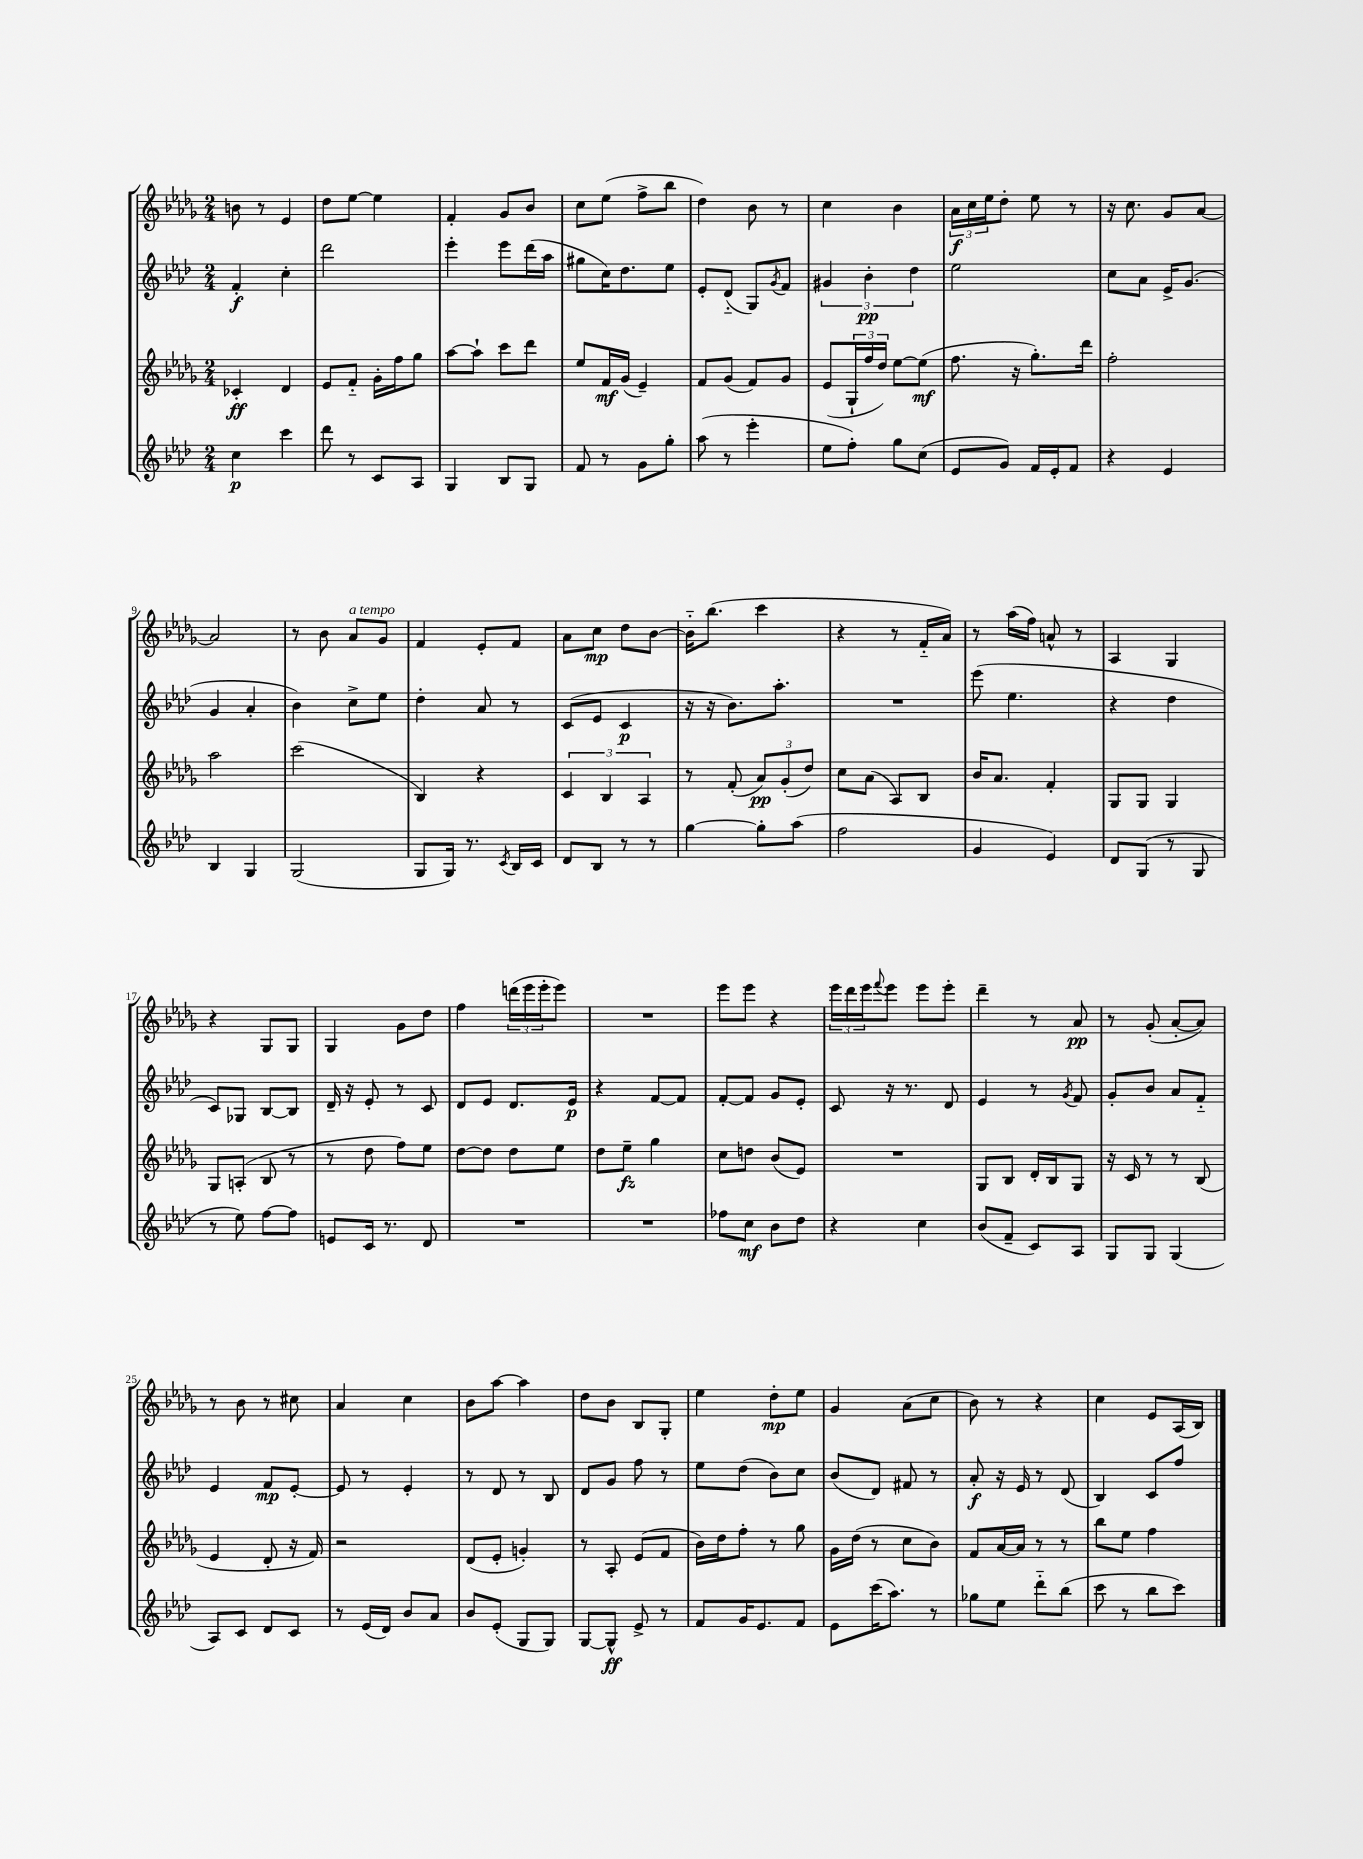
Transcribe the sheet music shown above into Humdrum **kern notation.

**kern	**dynam	**kern	**dynam	**kern	**dynam	**kern	**dynam
*part4	*part4	*part3	*part3	*part2	*part2	*part1	*part1
*staff4	*staff4	*staff3	*staff3	*staff2	*staff2	*staff1	*staff1
*clefG2	*	*clefG2	*	*clefG2	*	*clefG2	*
*k[b-e-a-d-]	*	*k[b-e-a-d-g-]	*	*k[b-e-a-d-]	*	*k[b-e-a-d-g-]	*
*M2/4	*	*M2/4	*	*M2/4	*	*M2/4	*
=1	=1	=1	=1	=1	=1	=1	=1
4cc\	p	4c-X'/	ff	4f'/	f	8bn\	.
.	.	.	.	.	.	8r	.
4ccc\	.	4d-/	.	4cc'\	.	4e-/	.
=2	=2	=2	=2	=2	=2	=2	=2
8ddd-\	.	8e-/L	.	2ddd-\	.	8dd-\L	.
8r	.	8f/J	.	.	.	[8ee-\J	.
8c/L	.	16g-'\LL	.	.	.	4ee-\]	.
.	.	16ff\J	.	.	.	.	.
8A-/J	.	8gg-\J	.	.	.	.	.
=3	=3	=3	=3	=3	=3	=3	=3
4G/	.	[8aa-\L	.	4eee-'\	.	4f'/	.
.	.	8aa-`\J]	.	.	.	.	.
8B-/L	.	8ccc\L	.	8eee-\L	.	8g-/L	.
8G/J	.	8ddd-\J	.	(16ddd-\L	.	8b-/J	.
.	.	.	.	16aa-\JJ	.	.	.
=4	=4	=4	=4	=4	=4	=4	=4
8f/	.	8ee-/L	.	8gg#X\L	.	8cc\L	.
8r	.	16f/L	mf	16cc\K)	.	(8ee-\J	.
.	.	(16g-/JJ	.	8.dd-\	.	.	.
8g\L	.	4e-~/)	.	.	.	8ff^\L	.
8gg'\J	.	.	.	8ee-\J	.	8bb-\J	.
=5	=5	=5	=5	=5	=5	=5	=5
(8aa-\	.	8f/L	.	8e-'/L	.	4dd-\)	.
8r	.	(8g-/J	.	(8d-/J	.	.	.
4eee-'\	.	8f/L)	.	8G/L)	.	8b-\	.
.	.	.	.	8qg/	.	.	.
.	.	8g-/J	.	8f/J	.	8r	.
=6	=6	=6	=6	=6	=6	=6	=6
8ee-\L	.	(8e-/L	.	6g#X/	.	4cc\	.
8ff'\J)	.	24G-`/L	.	.	.	.	.
.	.	24ff/	.	6b-'\	pp	.	.
.	.	24dd-/JJ)	.	.	.	.	.
8gg\L	.	[8ee-\L	.	.	.	4b-\	.
.	.	.	.	6dd-\	.	.	.
(8cc\J	.	(8ee-\J]	mf	.	.	.	.
=7	=7	=7	=7	=7	=7	=7	=7
8e-/L	.	8.ff\	.	2ee-\	.	24a-\LL	f
.	.	.	.	.	.	24cc\	.
.	.	.	.	.	.	24ee-\J	.
8g/J)	.	.	.	.	.	8dd-'\J	.
.	.	16r	.	.	.	.	.
16f/LL	.	8.gg-'\L)	.	.	.	8ee-\	.
16e-'/J	.	.	.	.	.	.	.
8f/J	.	.	.	.	.	8r	.
.	.	16ddd-\Jk	.	.	.	.	.
=8	=8	=8	=8	=8	=8	=8	=8
4r	.	2ff'\	.	8cc\L	.	16r	.
.	.	.	.	.	.	8.cc\	.
.	.	.	.	8a-\J	.	.	.
4e-/	.	.	.	16e-^/KL	.	8g-/L	.
.	.	.	.	(8.g/J	.	.	.
.	.	.	.	.	.	[8a-/J	.
!!LO:LB:g=z
=9	=9	=9	=9	=9	=9	=9	=9
4B-/	.	2aa-\	.	4g/	.	2a-/]	.
4G/	.	.	.	4a-'/	.	.	.
=10	=10	=10	=10	=10	=10	=10	=10
(2G/	.	(2ccc\	.	4b-\)	.	8r	.
.	.	.	.	.	.	8b-\	.
!	!	!	!	!	!	!LO:TX:a:i:t=a tempo	!
.	.	.	.	8cc^\L	.	8a-/L	.
.	.	.	.	8ee-\J	.	8g-/J	.
=11	=11	=11	=11	=11	=11	=11	=11
8G/L	.	4B-/)	.	4dd-'\	.	4f/	.
16G/Jk)	.	.	.	.	.	.	.
8.r	.	.	.	.	.	.	.
.	.	4r	.	8a-/	.	8e-'/L	.
8qc/	.	.	.	.	.	.	.
16B-/LL	.	.	.	8r	.	8f/J	.
16c/JJ	.	.	.	.	.	.	.
=12	=12	=12	=12	=12	=12	=12	=12
8d-/L	.	6c/	.	(8c/L	.	8a-\L	.
8B-/J	.	.	.	8e-/J	.	8cc\J	mp
.	.	6B-/	.	.	.	.	.
8r	.	.	.	4c/	p	8dd-\L	.
.	.	6A-/	.	.	.	.	.
8r	.	.	.	.	.	[8b-\J	.
=13	=13	=13	=13	=13	=13	=13	=13
[4gg\	.	8r	.	16r	.	16b-\KL]	.
.	.	.	.	16r	.	(8.bb-\J	.
.	.	(8f'/	.	8.b-\L)	.	.	.
8gg'\L]	.	12a-/L)	pp	.	.	4ccc\	.
.	.	.	.	8.aa-'\J	.	.	.
.	.	(12g-'/	.	.	.	.	.
(8aa-\J	.	.	.	.	.	.	.
.	.	12dd-/J)	.	.	.	.	.
=14	=14	=14	=14	=14	=14	=14	=14
2ff\	.	8cc\L	.	2r	.	4r	.
.	.	(8a-\J	.	.	.	.	.
.	.	8A-/L)	.	.	.	8r	.
.	.	8B-/J	.	.	.	16f/LL	.
.	.	.	.	.	.	16a-/JJ)	.
=15	=15	=15	=15	=15	=15	=15	=15
4g/	.	16b-/KL	.	(8eee-\	.	8r	.
.	.	8.a-/J	.	.	.	.	.
.	.	.	.	4.ee-\	.	(16aa-\LL	.
.	.	.	.	.	.	16ff\JJ)	.
4e-/)	.	4f'/	.	.	.	8an^^/	.
.	.	.	.	.	.	8r	.
=16	=16	=16	=16	=16	=16	=16	=16
8d-/L	.	8G-/L	.	4r	.	4A-/	.
(8G/J	.	8G-/J	.	.	.	.	.
8r	.	4G-/	.	4dd-\	.	4G-/	.
8G/	.	.	.	.	.	.	.
!!LO:LB:g=z
=17	=17	=17	=17	=17	=17	=17	=17
8r	.	8G-/L	.	8c/L)	.	4r	.
8ee-\)	.	(8An'/J	.	8G-X/J	.	.	.
[8ff\L	.	8B-/	.	[8B-/L	.	8G-/L	.
8ff\J]	.	8r	.	8B-/J]	.	8G-/J	.
=18	=18	=18	=18	=18	=18	=18	=18
8en/L	.	8r	.	16d-~/	.	4G-/	.
.	.	.	.	16r	.	.	.
16c/Jk	.	8dd-\	.	8e-'/	.	.	.
8.r	.	.	.	.	.	.	.
.	.	8ff\L)	.	8r	.	8g-\L	.
8d-/	.	8ee-\J	.	8c/	.	8dd-\J	.
=19	=19	=19	=19	=19	=19	=19	=19
2r	.	[8dd-\L	.	8d-/L	.	4ff\	.
.	.	8dd-\J]	.	8e-/J	.	.	.
.	.	8dd-\L	.	8.d-/L	.	(24dddn\LL	.
.	.	.	.	.	.	24eee-\	.
.	.	.	.	.	.	24eee-'\J	.
.	.	8ee-\J	.	.	.	8eee-\J)	.
.	.	.	.	16e-/Jk	p	.	.
=20	=20	=20	=20	=20	=20	=20	=20
2r	.	8dd-\L	.	4r	.	2r	.
.	.	8ee-~\J	fz	.	.	.	.
.	.	4gg-\	.	[8f/L	.	.	.
.	.	.	.	8f/J]	.	.	.
=21	=21	=21	=21	=21	=21	=21	=21
8ff-X\L	.	8cc\L	.	[8f'/L	.	8eee-\L	.
8cc\J	mf	8ddn\J	.	8f/J]	.	8eee-\J	.
8b-\L	.	(8b-/L	.	8g/L	.	4r	.
8dd-\J	.	8e-/J)	.	8e-'/J	.	.	.
=22	=22	=22	=22	=22	=22	=22	=22
4r	.	2r	.	8c/	.	24eee-\LL	.
.	.	.	.	.	.	24ddd-\	.
.	.	.	.	.	.	24eee-\J	.
.	.	.	.	.	.	8qqfff/	.
.	.	.	.	16r	.	8eee-\J	.
.	.	.	.	8.r	.	.	.
4cc\	.	.	.	.	.	8eee-\L	.
.	.	.	.	8d-/	.	8eee-'\J	.
=23	=23	=23	=23	=23	=23	=23	=23
(8b-/L	.	8G-/L	.	4e-/	.	4ddd-~\	.
8f~/J	.	8B-/J	.	.	.	.	.
8c/L)	.	16d-'/LL	.	8r	.	8r	.
.	.	16B-/J	.	.	.	.	.
.	.	.	.	8qg/	.	.	.
8A-/J	.	8G-/J	.	8f/	.	8a-/	pp
=24	=24	=24	=24	=24	=24	=24	=24
8G/L	.	16r	.	8g'/L	.	8r	.
.	.	16c/	.	.	.	.	.
8G/J	.	8r	.	8b-/J	.	(8g-'/	.
(4G/	.	8r	.	8a-/L	.	[8a-'/L	.
.	.	(8B-/	.	8f/J	.	8a-/J])	.
!!LO:LB:g=z
=25	=25	=25	=25	=25	=25	=25	=25
8A-/L)	.	4e-/	.	4e-/	.	8r	.
8c/J	.	.	.	.	.	8b-\	.
8d-/L	.	8d-'/	.	8f/L	mp	8r	.
8c/J	.	16r	.	[8e-'/J	.	8cc#X\	.
.	.	16f/)	.	.	.	.	.
=26	=26	=26	=26	=26	=26	=26	=26
8r	.	2r	.	8e-/]	.	4a-/	.
(16e-/LL	.	.	.	8r	.	.	.
16d-/JJ)	.	.	.	.	.	.	.
8b-/L	.	.	.	4e-'/	.	4cc\	.
8a-/J	.	.	.	.	.	.	.
=27	=27	=27	=27	=27	=27	=27	=27
8b-/L	.	(8d-/L	.	8r	.	8b-\L	.
(8e-'/J	.	8e-'/J	.	8d-/	.	[8aa-\J	.
8G/L	.	4gn'/)	.	8r	.	4aa-\]	.
8G/J)	.	.	.	8B-/	.	.	.
=28	=28	=28	=28	=28	=28	=28	=28
[8G/L	.	8r	.	8d-/L	.	8dd-\L	.
8G^^/J]	ff	8A-'/	.	8g/J	.	8b-\J	.
8e-^/	.	(8e-/L	.	8ff\	.	8B-/L	.
8r	.	8f/J	.	8r	.	8G-'/J	.
=29	=29	=29	=29	=29	=29	=29	=29
8f/L	.	16b-\LL)	.	8ee-\L	.	4ee-\	.
.	.	16dd-\J	.	.	.	.	.
16g/K	.	8ff'\J	.	(8dd-\J	.	.	.
8.e-/	.	.	.	.	.	.	.
.	.	8r	.	8b-\L)	.	8dd-'\L	mp
8f/J	.	8gg-\	.	8cc\J	.	8ee-\J	.
=30	=30	=30	=30	=30	=30	=30	=30
8e-\L	.	16g-\LL	.	(8b-/L	.	4g-/	.
.	.	(16dd-\JJ	.	.	.	.	.
(16ccc\K	.	8r	.	8d-/J)	.	.	.
8.aa-\J)	.	.	.	.	.	.	.
.	.	8cc\L	.	8f#X/	.	(8a-\L	.
8r	.	8b-\J)	.	8r	.	8cc\J	.
=31	=31	=31	=31	=31	=31	=31	=31
8gg-X\L	.	8f/L	.	8a-'/	f	8b-\)	.
8ee-\J	.	[16a-/L	.	16r	.	8r	.
.	.	16a-/JJ]	.	16e-/	.	.	.
8ddd-\L	.	8r	.	8r	.	4r	.
(8bb-\J	.	8r	.	(8d-/	.	.	.
=32	=32	=32	=32	=32	=32	=32	=32
8ccc\	.	8bb-\L	.	4B-/)	.	4cc\	.
8r	.	8ee-\J	.	.	.	.	.
8bb-\L	.	4ff\	.	8c/L	.	8e-/L	.
8ccc\J)	.	.	.	8ff/J	.	(16A-/L	.
.	.	.	.	.	.	16B-/JJ)	.
==	==	==	==	==	==	==	==
*-	*-	*-	*-	*-	*-	*-	*-
